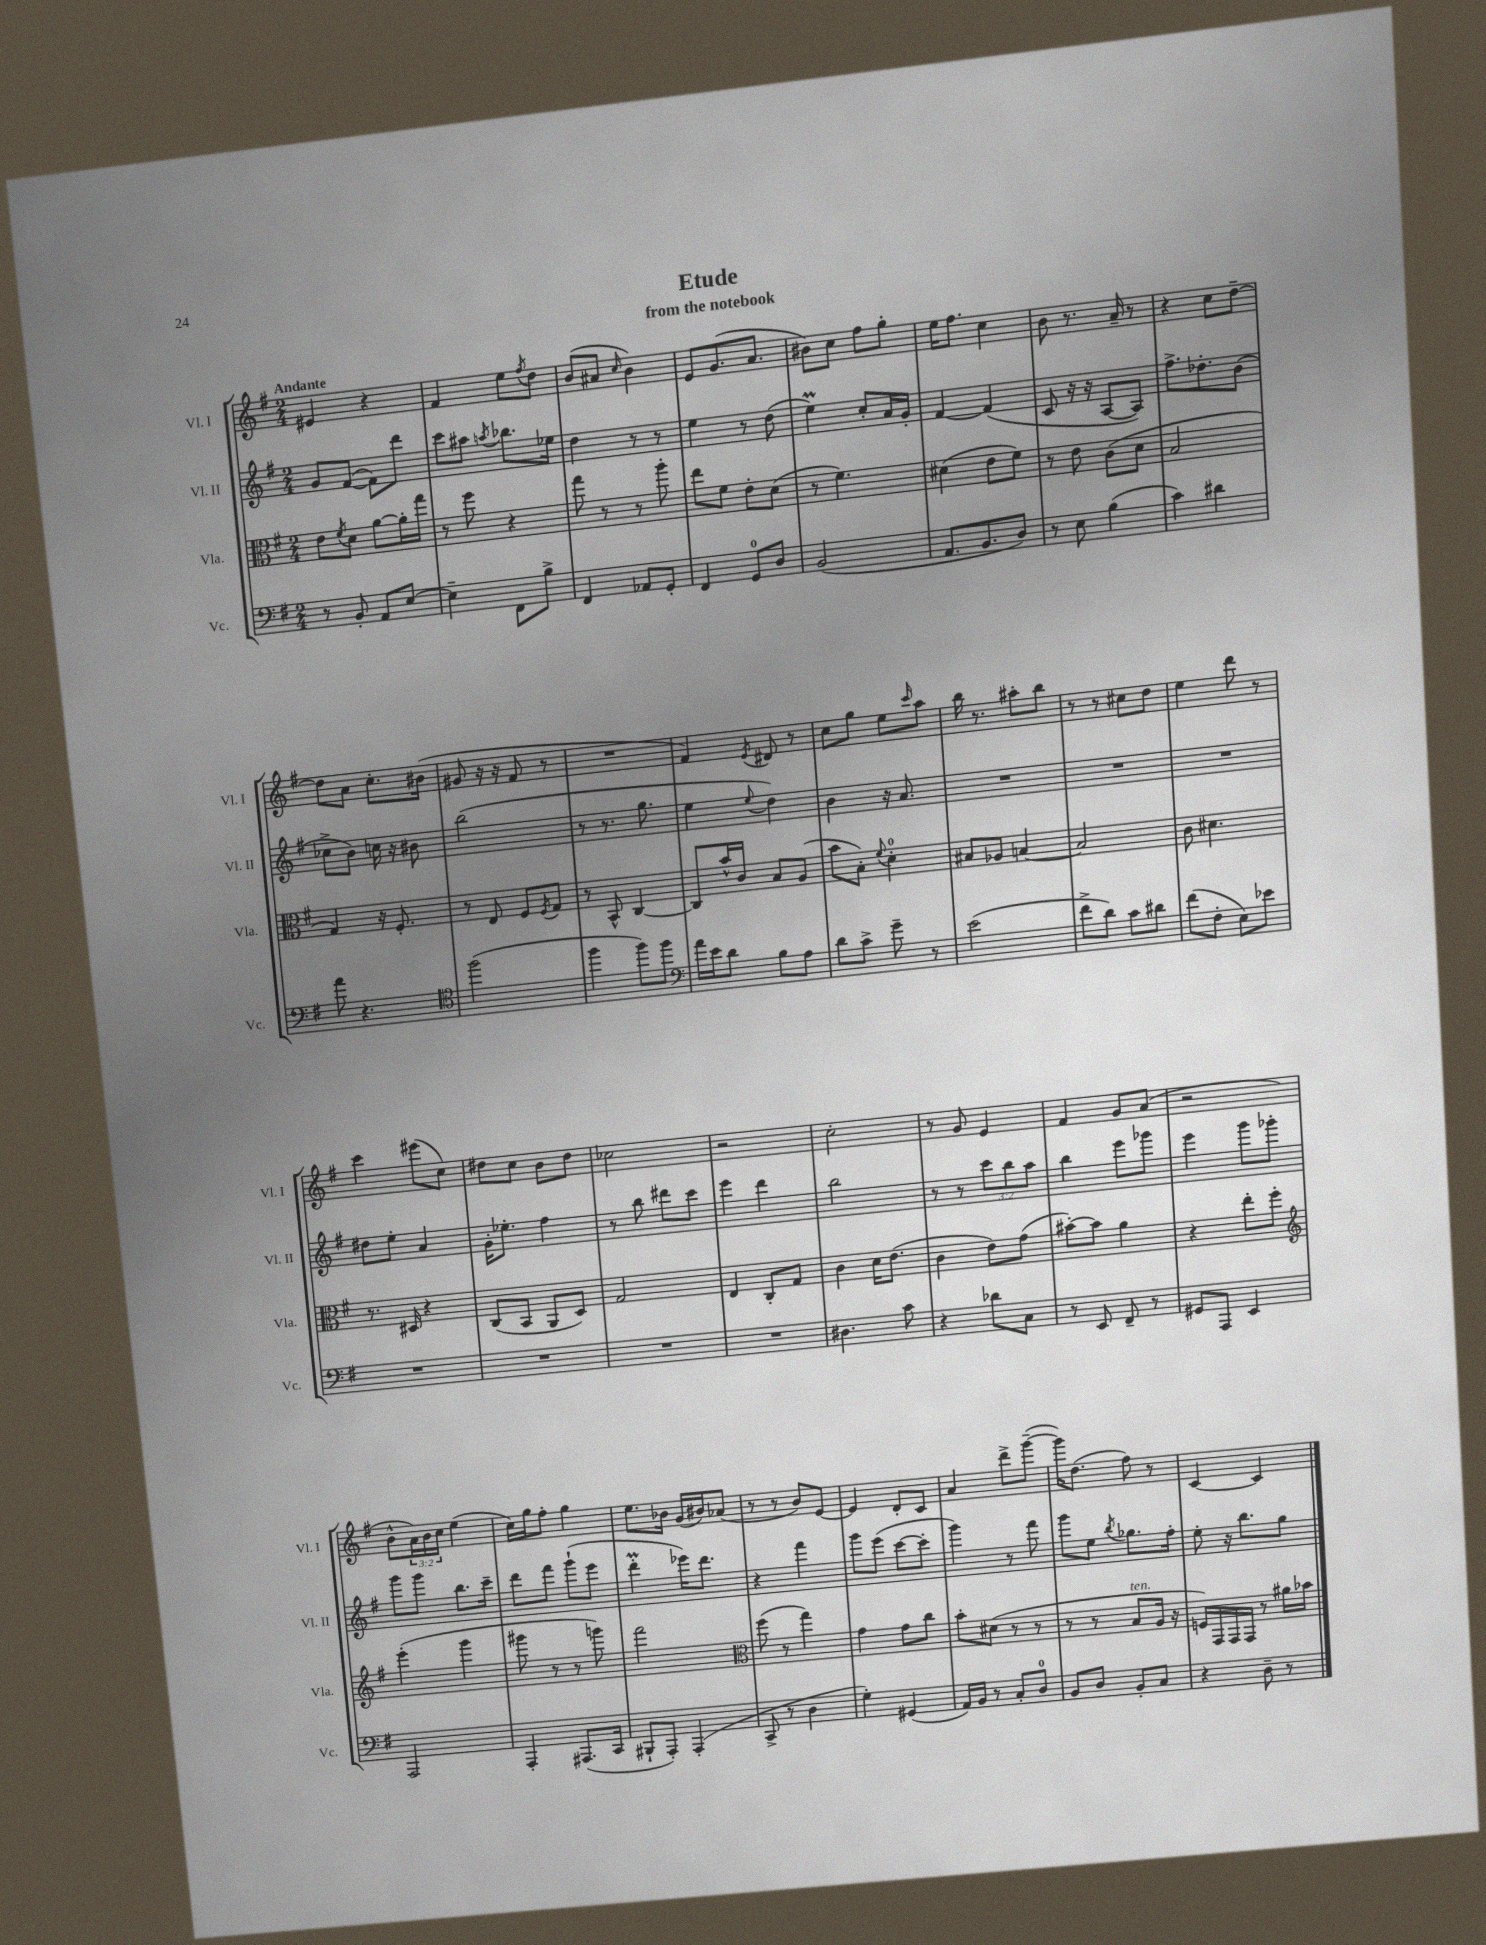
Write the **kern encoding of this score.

**kern	**kern	**kern	**kern
*staff4	*staff3	*staff2	*staff1
*clefF4	*clefC3	*clefG2	*clefG2
*k[f#]	*k[f#]	*k[f#]	*k[f#]
*M2/4	*M2/4	*M2/4	*M2/4
8r	8e	8g	4e#
.	8qf#	.	.
8BB'	8d	([8f#	.
8AA	[8a	8f#])	4r
[8E	16a']	8ddd	.
.	16gg	.	.
=	=	=	=
4E~]	8r	8ccc	4f#
.	8ff#	8aa#	.
.	.	8qaa	.
8FF#	4r	8.bb-	8ee
.	.	.	8qff#
8B^	.	.	8dd
.	.	16ee-	.
=	=	=	=
4FF#	8gg	4dd	(8b
.	8r	.	8a#
.	.	.	16qqcc
8AA-	8r	8r	4b)
8GG'	8aa'	8r	.
=	=	=	=
4FF#	8ee	4ee	8e
.	8f#	.	(8.g
8GG	8e'	8r	.
.	.	.	8.a
8D	(8d	(8dd	.
=	=	=	=
(2BB	8r	4ee)	8b#)
.	4.f#)	.	8cc
.	.	8cc'	8ff#
.	.	16a	8gg'
.	.	16g'	.
=	=	=	=
8.AA	(4d#	[4f#	16ee
.	.	.	8.ff#
8.BB	.	.	.
.	8e	(4f#]	4cc
8D)	8f#)	.	.
=	=	=	=
8r	8r	8c	8b
8E	8e	16r	8.r
.	.	16r	.
(4B	(8c	[8A	.
.	.	.	16a~
.	8d	8A])	8r
=	=	=	=
4c)	2B	8.ff#^	4r
.	.	8.dd-'	.
4d#	.	.	8cc
.	.	(8b	[8dd~
=	=	=	=
8a	4G)	8cc-^	8dd]
4.r	.	8b)	8a
.	16r	16cc	8.cc'
.	8.F#'	16r	.
.	.	8b#	.
.	.	.	(16b#
=	=	=	=
*clefC4	*	*	*
(2ff#	8r	(2bb	8g#
.	8E	.	16r
.	.	.	16r
.	8F#	.	8f#
.	8qF#	.	.
.	8G	.	8r
=	=	=	=
4ff#	8r	8r	2r
.	8BB^^	8.r	.
8ff#)	[4C	.	.
.	.	8.gg	.
8ff#	.	.	.
=	=	=	=
*clefF4	*	*	*
16a	8C]	4ee	4f#)
16e	.	.	.
8d	16b^^	.	.
.	16c	.	.
.	.	8qqee	8qe
8B	8B	4dd)	8d#
8A	(8A	.	8r
=	=	=	=
8d	8b	4b	8cc
8c^	8B')	.	8gg
.	8qqf#	.	.
8g~	4d'	16r	8ee
.	.	8.a	.
.	.	.	16qqccc
8r	.	.	8aa
=	=	=	=
(2e	8B#	2r	16bb
.	.	.	8.r
.	8A-	.	.
.	[4B	.	8aa#'
.	.	.	8bb
=	=	=	=
8f#^	2B]	2r	8r
8d)	.	.	8r
8c	.	.	8cc#
8d#	.	.	8dd
=	=	=	=
(8f#	8c	2r	4ee
8F#'	4.d#	.	.
8E)	.	.	8ddd
8e-	.	.	8r
=	=	=	=
2r	8.r	8dd#	4ccc
.	.	8ee'	.
.	16D#	.	.
.	4r	4a	(8eee#
.	.	.	8cc)
=	=	=	=
2r	(8C	16g'	8dd#
.	.	8.ee-'	.
.	8BB	.	8cc
.	8AA	4ff#	8b
.	8D)	.	8dd#
=	=	=	=
2r	2G	8r	2cc-
.	.	8bb	.
.	.	8ddd#	.
.	.	8ccc	.
=	=	=	=
2r	4E	4eee	2r
.	8C'	4ddd	.
.	8G	.	.
=	=	=	=
4.D#	4c	2bb	2cc'
.	16d	.	.
.	(8.e	.	.
8c	.	.	.
=	=	=	=
4r	4c	8r	8r
.	.	8r	8g
8d-	8e)	12ccc	4e
.	.	12bb	.
8C	(8g	.	.
.	.	12aa	.
=	=	=	=
8r	[8b#')	4bb	4f#
8EE	8b#]	.	.
8FF#~	4a	8eee	8g
8r	.	8ggg-	(8a
=	=	=	=
8GG#	4r	4eee	2r
8AAA	.	.	.
4EE	8ee'	8ggg	.
.	8ff#'	8ggg-'	.
=	=	=	=
*	*clefG2	*	*
2AAA	(4eee'	8ggg	8b^^
.	.	8ggg	24a)
.	.	.	24b
.	.	.	24cc
.	4ggg	8.bb	(4ee
.	.	16ccc~	.
=	=	=	=
4AAA'	8ggg#	8ddd	16cc)
.	.	.	16gg
.	8r	8fff#	8ff#'
(8.AAA#	8r	(8ggg`	4gg
.	8ggg)	8eee	.
16CC	.	.	.
=	=	=	=
8BBB#`	2fff#	4ddd'	8.ee
8AAA')	.	.	.
.	.	.	16b-
(4AAA'	.	16eee-)	(16g
.	.	8.ddd	16b#)
.	.	.	(8a-
=	=	=	=
*	*clefC3	*	*
8CC^	(8ff#	4r	8r
8r	8r	.	8r
4D	4gg)	4fff#	8b)
.	.	.	[8e
=	=	=	=
4G')	4g	8ggg	4e]
.	.	(8eee	.
(4GG#	8g	[8ccc	8d'
.	8cc	8ccc']	8c
=	=	=	=
16AA)	8b'	4ggg)	4a
16BB	.	.	.
8r	(8d#	.	.
8C'	8r	8r	8ddd^
8D	8r	8fff#	([8ggg~
=	=	=	=
8BB	8r	8ggg	16ggg])
.	.	.	(8.dd
8D	8r	8ee	.
.	.	8qbb	.
8BB'	8B	8.gg-	8ff#)
8C	16A	.	8r
.	16r	16ff#'	.
=	=	=	=
4r	16F)	8ee'	[4c
.	16GG	.	.
.	16GG	16r	.
.	16GG	8.bb	.
8D~	8r	.	4c]
8r	16a#	8gg	.
.	16b-	.	.
==	==	==	==
*-	*-	*-	*-
